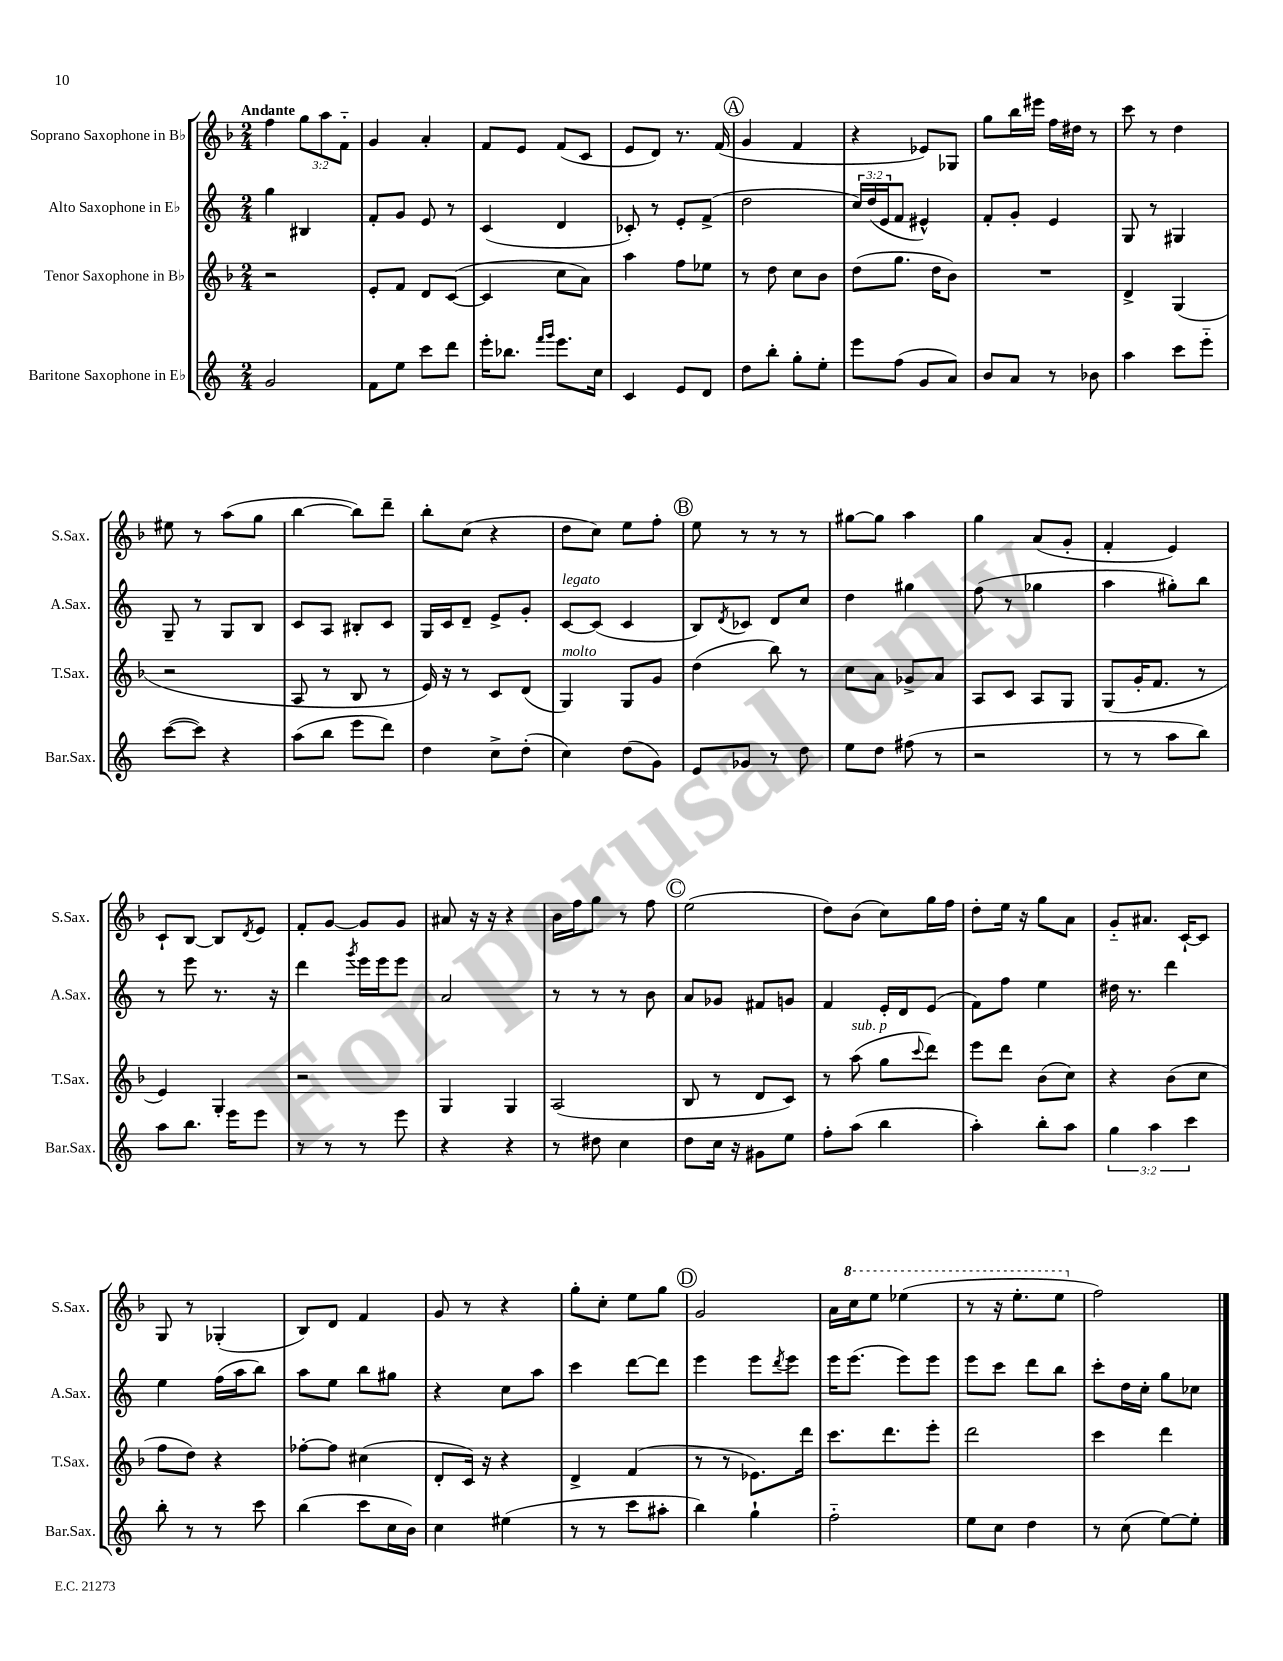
<<
\new StaffGroup <<
\new Staff = "s0" \with { instrumentName = "Soprano Saxophone in Bb" shortInstrumentName = "S.Sax." } {
    \clef treble \key f \major \numericTimeSignature \time 2/4 \override Staff.TupletNumber.text = #tuplet-number::calc-fraction-text \tempo "Andante"
    f''4 \tuplet 3/2 { g''8 a''8 f'8-_ } |
    g'4 a'4-. |
    f'8 e'8 f'8( c'8 |
    e'8 d'8) r8. f'16( |
    \mark \markup { \circle "A" } g'4 f'4 |
    r4 ees'8) ges8 |
    g''8 bes''16 eis'''16 f''16 dis''16 r8 |
    c'''8 r8 d''4 |
    eis''8 r8 a''8( g''8 |
    bes''4~ bes''8) d'''8-- |
    bes''8-. c''8( r4 |
    d''8 c''8) e''8 f''8-. |
    \mark \markup { \circle "B" } e''8 r8 r8 r8 |
    gis''8~ gis''8 a''4 |
    g''4 a'8( g'8-. |
    f'4-. e'4) |
    c'8-! bes8~ bes8 \acciaccatura { d'8 } e'8 |
    f'8-. g'8~ g'8 g'8 |
    ais'8 r16 r16 r4 |
    bes'16 f''16 g''8 r8 f''8 |
    \mark \markup { \circle "C" } e''2( |
    d''8) bes'8( c''8) g''16 f''16 |
    d''8-. e''16 r16 g''8 a'8 |
    g'8-_ ais'8. c'16~-! c'8 |
    g8 r8 ges4-.( |
    bes8) d'8 f'4 |
    g'8 r8 r4 |
    g''8-. c''8-. e''8 g''8 |
    \mark \markup { \circle "D" } g'2 |
    a'16 \ottava #1 c'''16 e'''8 ees'''4( |
    r8 r16 e'''8.-. e'''8 \ottava #0 |
    f''2) \bar "|." |
}
\new Staff = "s1" \with { instrumentName = "Alto Saxophone in Eb" shortInstrumentName = "A.Sax." } {
    \clef treble \key c \major \numericTimeSignature \time 2/4 \override Staff.TupletNumber.text = #tuplet-number::calc-fraction-text
    g''4 bis4 |
    f'8-. g'8 e'8 r8 |
    c'4( d'4 |
    ces'8-.) r8 e'8-. f'8->( |
    \mark \markup { \circle "A" } d''2 |
    \tuplet 3/2 { c''16) d''16( e'16 } f'8 eis'4-^) |
    f'8-. g'8-. e'4 |
    g8 r8 gis4 |
    g8-- r8 g8 b8 |
    c'8 a8 bis8-. c'8 |
    g16 c'16 d'8-- e'8-> g'8-. |
    c'8~^\markup { \italic "legato" } c'8( c'4 |
    \mark \markup { \circle "B" } b8) \acciaccatura { d'8 } ces'8 d'8 c''8 |
    d''4 gis''4 |
    f''8( r8 ges''4 |
    a''4 gis''8-.) b''8 |
    r8 e'''8 r8. r16 |
    d'''4 \acciaccatura { g'''8 } e'''16 e'''16 e'''8 |
    a'2 |
    r8 r8 r8 b'8 |
    \mark \markup { \circle "C" } a'8 ges'8 fis'8 g'8 |
    f'4 e'16-. d'16 e'8( |
    f'8) f''8 e''4 |
    dis''16 r8. d'''4 |
    e''4 f''16( a''16 b''8) |
    a''8 e''8 b''8 gis''8 |
    r4 c''8 a''8 |
    c'''4 d'''8~ d'''8 |
    \mark \markup { \circle "D" } e'''4 e'''8 \acciaccatura { d'''8 } e'''8 |
    e'''16 e'''8.( e'''8) e'''8 |
    e'''8 c'''8 d'''8 b''8 |
    c'''8-. d''16 c''16-. g''8 ces''8 \bar "|." |
}
\new Staff = "s2" \with { instrumentName = "Tenor Saxophone in Bb" shortInstrumentName = "T.Sax." } {
    \clef treble \key f \major \numericTimeSignature \time 2/4
    r2 |
    e'8-. f'8 d'8 c'8~( |
    c'4 c''8 a'8) |
    a''4 f''8 ees''8 |
    \mark \markup { \circle "A" } r8 d''8 c''8 bes'8 |
    d''8( g''8. d''16 bes'8) |
    R2 |
    d'4-> g4( |
    r2 |
    a8 r8 bes8 r8 |
    e'16) r16 r8 c'8 d'8( |
    g4^\markup { \italic "molto" }) g8 g'8 |
    \mark \markup { \circle "B" } d''4( bes''8) r8 |
    c''8 a'8 ges'8-> a'8 |
    a8 c'8 a8 g8 |
    g8( g'16-. f'8. r8 |
    e'4) g4-. |
    r2 |
    g4 g4 |
    a2( |
    \mark \markup { \circle "C" } bes8 r8 d'8 c'8) |
    r8 a''8^\markup { \italic "sub. p" }( g''8 \appoggiatura { c'''8 } d'''8) |
    e'''8 d'''8 bes'8( c''8) |
    r4 bes'8( c''8 |
    f''8 d''8) r4 |
    fes''8~-. fes''8 cis''4( |
    d'8-. c'16) r16 r4 |
    d'4-> f'4( |
    \mark \markup { \circle "D" } r8 r8 ees'8.) d'''16 |
    c'''8. d'''8. e'''8-. |
    d'''2 |
    c'''4 d'''4 \bar "|." |
}
\new Staff = "s3" \with { instrumentName = "Baritone Saxophone in Eb" shortInstrumentName = "Bar.Sax." } {
    \clef treble \key c \major \numericTimeSignature \time 2/4 \override Staff.TupletNumber.text = #tuplet-number::calc-fraction-text
    g'2 |
    f'8 e''8 c'''8 d'''8 |
    e'''16-. bes''8. \grace { f'''16 g'''16 } e'''8. c''16 |
    c'4 e'8 d'8 |
    \mark \markup { \circle "A" } d''8 b''8-. g''8-. e''8-. |
    e'''8 f''8( g'8 a'8) |
    b'8 a'8 r8 bes'8 |
    a''4 c'''8 e'''8-_ |
    c'''8~( c'''8) r4 |
    a''8( b''8 e'''8 d'''8) |
    d''4 c''8-> d''8-.( |
    c''4) d''8( g'8) |
    \mark \markup { \circle "B" } e'8 ges'8 r8 d''8 |
    e''8 d''8 fis''8( r8 |
    r2 |
    r8 r8 a''8 b''8) |
    a''8 b''8. e'''16 e'''8 |
    r8 r8 r8 e'''8 |
    r4 r4 |
    r8 dis''8 c''4 |
    \mark \markup { \circle "C" } d''8 c''16 r16 gis'8 e''8 |
    f''8-. a''8( b''4 |
    a''4-.) b''8-. a''8 |
    \tuplet 3/2 { g''4 a''4 c'''4 } |
    b''8-. r8 r8 c'''8 |
    b''4( c'''8 c''16 b'16) |
    c''4 eis''4( |
    r8 r8 c'''8 ais''8-. |
    \mark \markup { \circle "D" } b''4) g''4-! |
    f''2-_ |
    e''8 c''8 d''4 |
    r8 c''8( e''8~) e''8-. \bar "|." |
}
>>
>>
\layout { \context { \Score \remove "Bar_number_engraver" } }
